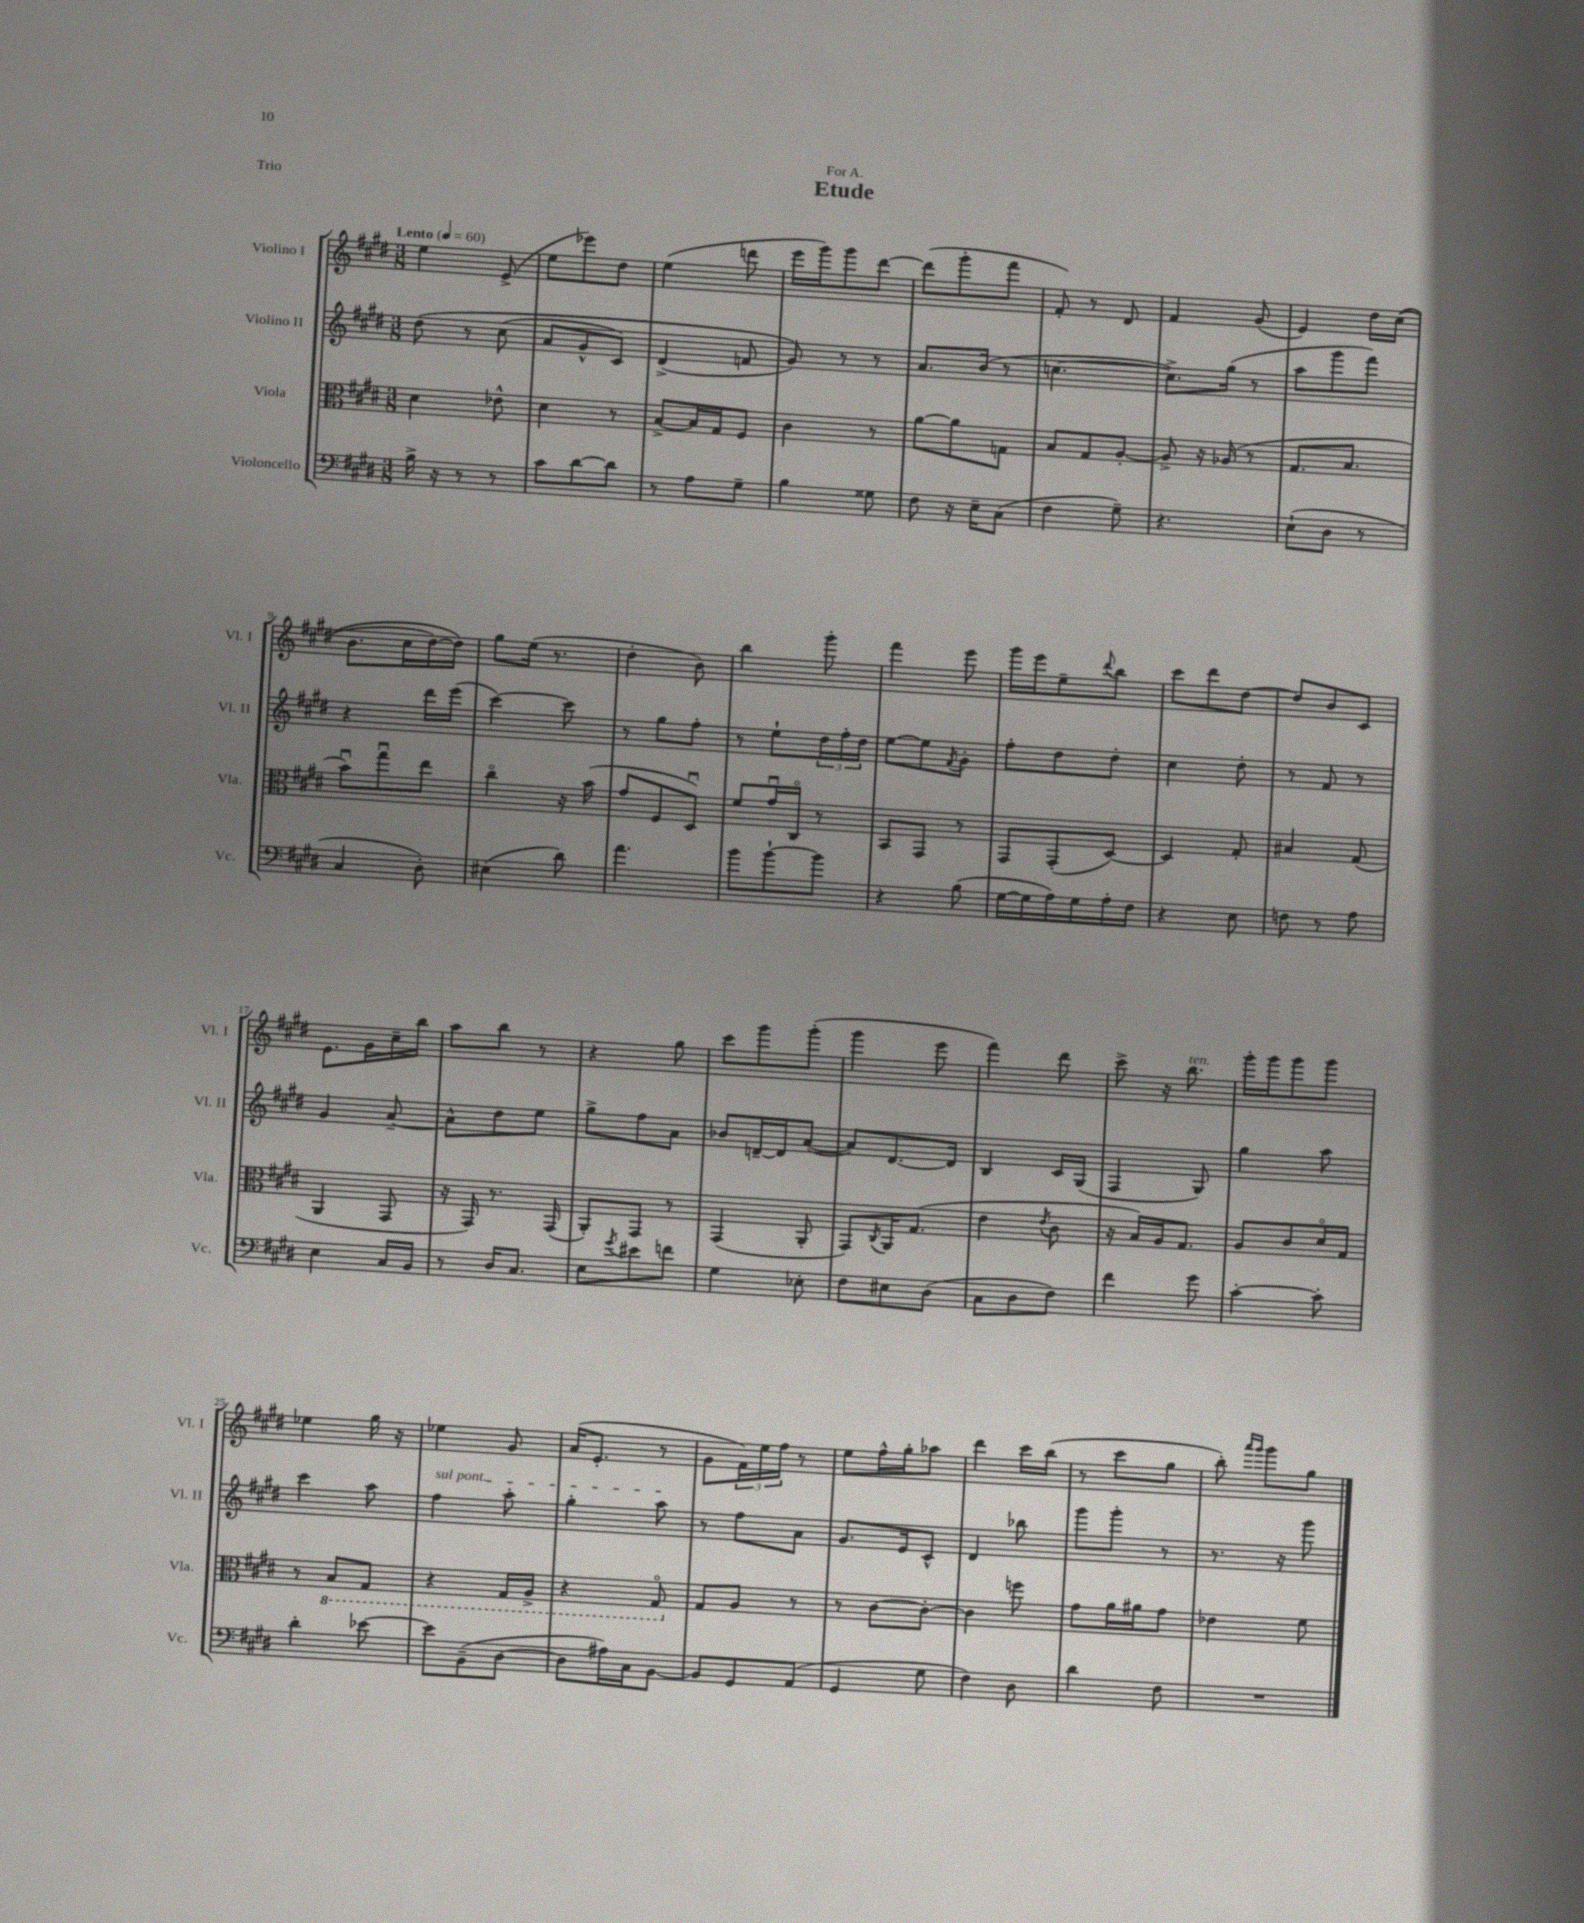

**kern	**kern	**kern	**kern
*part4	*part3	*part2	*part1
*staff4	*staff3	*staff2	*staff1
*I"Violoncello	*I"Viola	*I"Violino II	*I"Violino I
*I'Vc.	*I'Vla.	*I'Vl. II	*I'Vl. I
*clefF4	*clefC3	*clefG2	*clefG2
*k[f#c#g#d#]	*k[f#c#g#d#]	*k[f#c#g#d#]	*k[f#c#g#d#]
*M3/8	*M3/8	*M3/8	*M3/8
*MM60	*MM60	*MM60	*MM60
=1	=1	=1	=1
!	!	!	!LO:TX:a:B:t=Lento
16B^\	4d#\	(8dd#\	4ee\
16r	.	.	.
8r	.	8r	.
8r	8e-X^^\	(8cc#\	(8e^/
=2	=2	=2	=2
8c#\L	4d#\	8a/L	8ee\L
[8d#\	.	8g#^^/	8eee-X\)
8d#\J]	8r	8c#/J)	8dd#\J
=3	=3	=3	=3
8r	[8B^/L	(4d#^/	(4ee\
8A\L	16B/L]	.	.
.	16G#/J	.	.
8G#~\J	8F#/J	8fn/	8dddn\
=4	=4	=4	=4
4B\	4c#\	8g#/))	16eee\LL
.	.	.	16ggg#\J)
.	.	8r	8ggg#\
8G##X\	8r	8r	[8ddd#\J
=5	=5	=5	=5
8F#\	[8a\L	8.a/L	(8ddd#\L]
16r	8a\]	.	8ggg#'\
16E~\KL	.	(16b/Jk	.
(8C#\J	8Gn\J	8r	8fff#\J
=6	=6	=6	=6
4F#\	8B/L	[4.ccn\	8f#'/)
.	8G#/	.	8r
8G#~\)	[8A'/J	.	8d#/
=7	=7	=7	=7
4.r	8A^/]	8.cc^\L])	4f#/
.	16r	.	.
.	(16A-X/	(16gg#\Jk	.
.	8r	8r	(8g#/
=8	=8	=8	=8
(8E`\L	8.G#/L	8aa\L	4e/)
8D#\J	.	8ggg#\	.
.	8.B/J	.	.
8r	.	8fff#\J)	16dd#\LL
.	.	.	((16cc#\JJ
!!LO:LB:g=z
=9	=9	=9	=9
4C#/	8bu\L)	4r	8.b\L
.	8gg#u\	.	.
.	.	.	16cc#\L
8D#'\)	8ee\J	16ddd#\LL	[16dd#\)
.	.	(16eee\JJ	16dd#\JJ])
=10	=10	=10	=10
(4E#X\	4cc#\	[4ccc#\)	8gg#\L
.	.	.	(16ee\Jk
.	.	.	8.r
8d#\)	16r	8ccc#\]	.
.	(16b\	.	.
=11	=11	=11	=11
4.a\	8g#/L	8r	4dd#'\
.	8F#/	8gg#\L	.
.	8D#u/J)	8ff#'\J	8b\)
=12	=12	=12	=12
8b\L	8f#/L	8r	4bb\
[8b`\	16g#u/L	8ee`\L	.
.	16C#/JJ	.	.
8b\J]	8r	24dd#\L	8ggg#'\
.	.	24ff#'\	.
.	.	24dd#\JJ	.
=13	=13	=13	=13
4r	8BB/L	[8ee\L	4fff#\
.	8GG#/J	8ee\]	.
.	.	8qf#/	.
(8B\	8r	8g#'\J	8eee\
=14	=14	=14	=14
[16G#\LL	8GG#/L	8ff#'\L	16ggg#\LL
16G#\]	.	.	16eee\J
16A\)	(8GG#'/	8dd#\	8ee~\
16G#\	.	.	.
.	.	.	8qqddd#/
16A'\	[8D#/J)	8dd#'\J	8bb\J
16F#\JJ	.	.	.
=15	=15	=15	=15
4r	4D#/]	4cc#\	8ccc#\L
.	.	.	8ddd#\
8E\	8G#'/	8dd#'\	[8dd#\J
=16	=16	=16	=16
8Fn\	4B#X/	8r	8dd#/L]
8r	.	8f#/	8b/
8A\	(8G#/	8r	8c#/J
!!LO:LB:g=z
=17	=17	=17	=17
4E\	4AA/	4g#/	8.e\L
.	.	.	16g#\L
16C#/LL	8GG#/	[8a~/	16cc#~\
16BB/JJ	.	.	16bb\JJ
=18	=18	=18	=18
8r	16r	8a^^\L]	8aa\L
.	16GG#/)	.	.
16D#/KL	8.r	8dd#\	8bb\J
8.C#/J	.	.	.
.	.	8ee\J	8r
.	(16GG#/	.	.
=19	=19	=19	=19
8E\L	8AA'/L)	8gg#^\L	4r
8qg#/	.	.	.
8e#X\	8GG#/J	8ff#\	.
8fn\J	8r	8a\J	8gg#\
=20	=20	=20	=20
4G#\	(4GG#/	8b-X/L	8ccc#\L
.	.	[16dn~/L	8ggg#\
.	.	16d/J]	.
8E-X'\	8AA'/	([8a/J	(8ggg#'\J
=21	=21	=21	=21
8F#\L	8GG#/L)	8a/L])	4ggg#\
.	8qC#/	.	.
8E#X\	16AA/K	[8.d#/	.
.	(8.G#/J	.	.
(8D#\J	.	.	8eee\
.	.	16d#/Jk]	.
=22	=22	=22	=22
8C#\L	4e\	4B/	4fff#\)
8D#\	.	.	.
.	8qe/	.	.
8F#\J)	8c#\	16c#/LL	8ddd#\
.	.	(16G#/JJ	.
=23	=23	=23	=23
4f#\	16r	4F#/	8ccc#^\
.	16B/LL)	.	.
.	16A/J	.	16r
!	!	!	!LO:TX:a:i:t=ten.
.	8.G#/J	.	8.bb\
8g#\	.	8G#/)	.
=24	=24	=24	=24
[4c#'\	8A/L	4gg#\	16ggg#'\LL
.	.	.	16ggg#\J
.	8c#/	.	8ggg#\
8c#'\]	16d#/L	8aa\	8ggg#\J
.	16G#/JJ	.	.
!!LO:LB:g=z
=25	=25	=25	=25
4d#'\	8r	4ccc#\	4ee-X\
*	*8ba	*	*
.	8BB/L	.	.
[8e-X\	8GG#/J	8aa\	16gg#\
.	.	.	16r
=26	=26	=26	=26
!	!	!LO:TX:a:i:t=sul pont.	!
8e-\L]	4r	4ff#\	4ee-X\
(8BB~\	.	.	.
[8D#\J	16GG#/LL	8aa'\	8g#/
.	16AA^/JJ	.	.
=27	=27	=27	=27
8D#\L]	4r	4gg#'\	(16a/KL
.	.	.	8.e'/J
16A#X\L)	.	.	.
16C#\J	.	.	.
[8BB\J	8GG#/	8aa\	8r
=28	=28	=28	=28
*	*X8ba	*	*
8BB/L]	8G#/L	8r	8g#\L
8GG#/	8A/J	8ff#\L	24f#\L)
.	.	.	24ee\
.	.	.	24ff#\JJ
(8AA/J	8r	8a\J	8r
=29	=29	=29	=29
4GG#/	8r	8.g#/L	8ee\L
.	[8c#\L	.	16ff#^^\L
.	.	16e/k	16gg#'\J
8G#\	8c#'\J_	8c#^^/J	8aa-X\J
=30	=30	=30	=30
4F#\)	4c#\]	4d#/	4ddd#\
8D#\	8ffn\	8bb-X\	16ccc#\LL
.	.	.	(16bb\JJ
=31	=31	=31	=31
4d#\	8g#\L	8ggg#\L	8r
.	16a\L	8ggg#'\J	8ccc#\L
.	16a#X\J	.	.
8F#\	8g#\J	8r	8gg#\J
=32	=32	=32	=32
4.r	4e-X\	8.r	8bb'\)
.	.	.	16qqaaa/LL
.	.	.	16qqggg#/JJ
.	.	.	8ggg#\L
.	.	16r	.
.	8f#\	8ggg#\	8gg#\J
==	==	==	==
*-	*-	*-	*-
